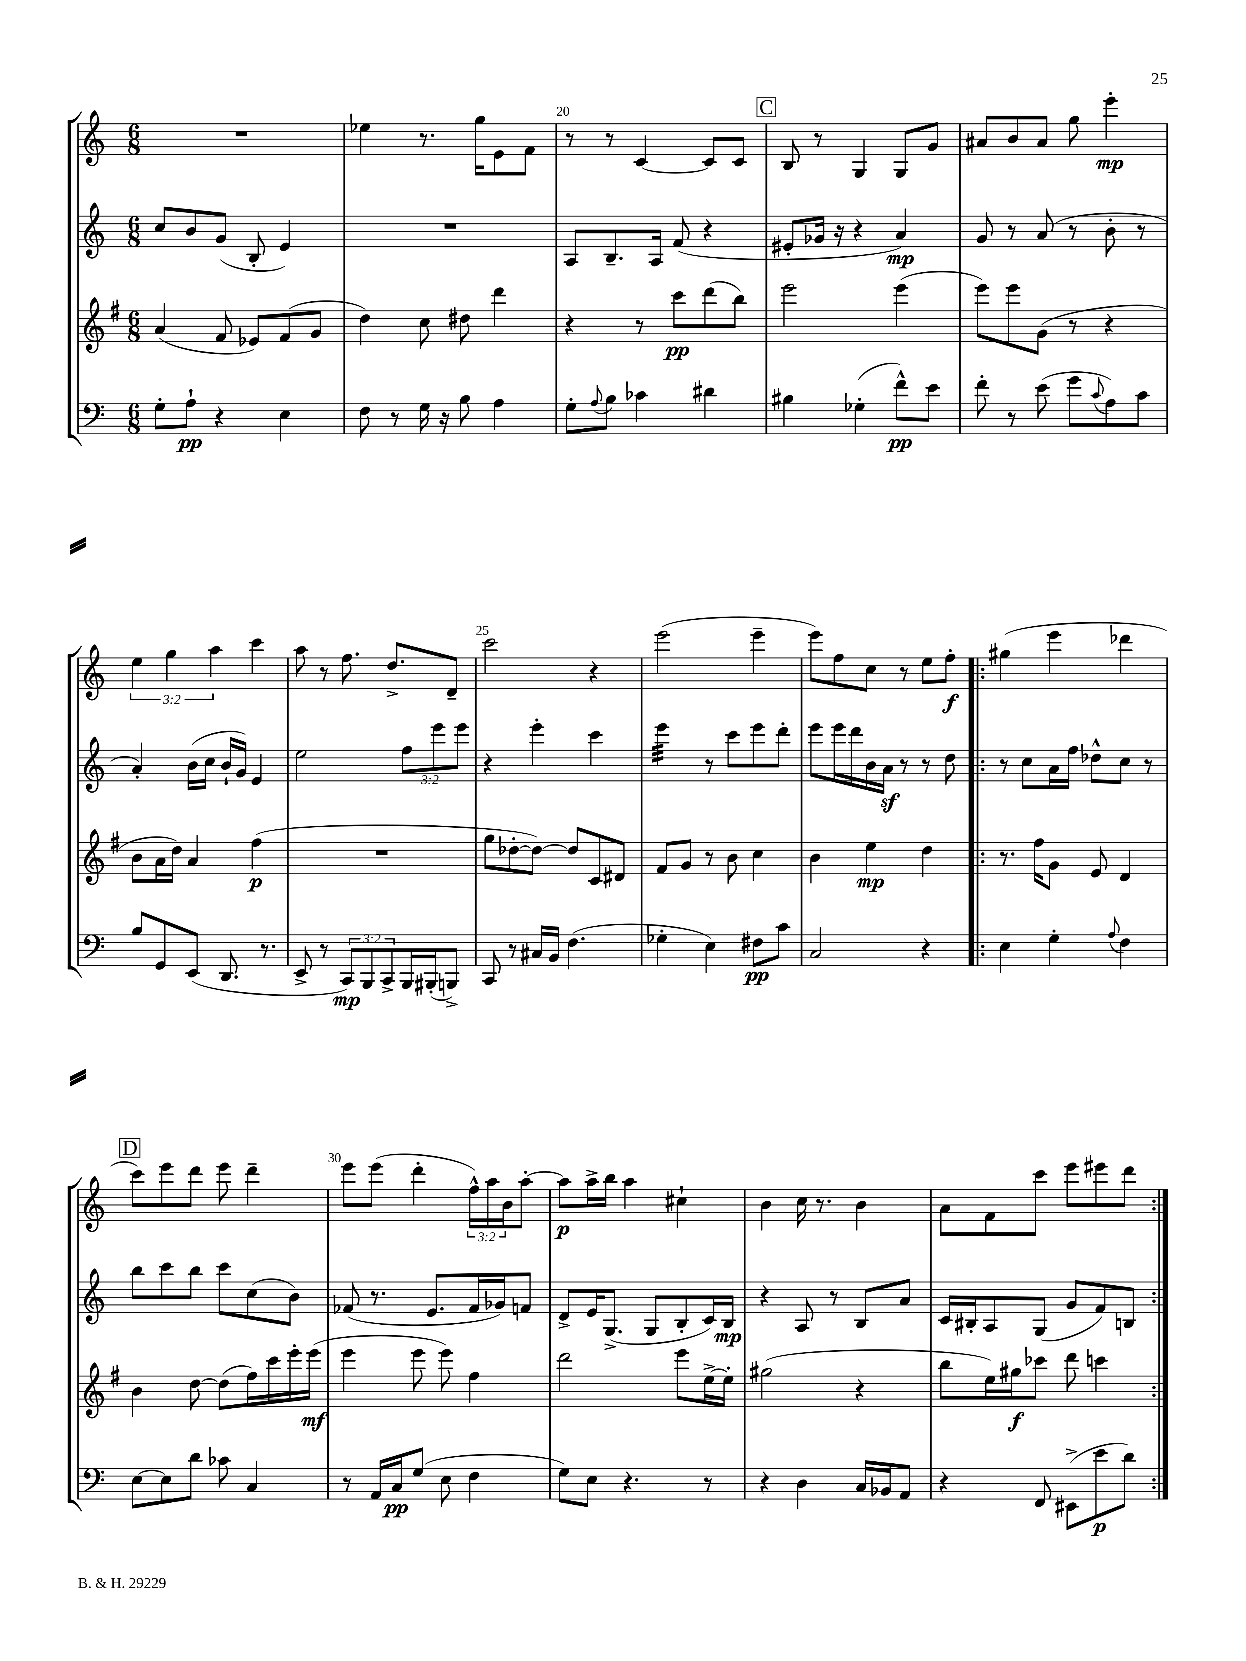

**kern	**kern	**kern	**kern
*staff4	*staff3	*staff2	*staff1
*clefF4	*clefG2	*clefG2	*clefG2
*k[]	*k[f#]	*k[]	*k[]
*M6/8	*M6/8	*M6/8	*M6/8
8G'	(4a	8cc	2.r
8A`	.	8b	.
4r	8f#	(8g	.
.	8e-)	8B'	.
4E	(8f#	4e)	.
.	8g	.	.
=	=	=	=
8F	4dd)	2.r	4ee-
8r	.	.	.
16G	8cc	.	8.r
16r	.	.	.
8B	8dd#	.	.
.	.	.	16gg
4A	4ddd	.	8e
.	.	.	8f
=	=	=	=
8G'	4r	8A	8r
8qqA	.	.	.
8B	.	8.B~	8r
4c-	8r	.	[4c
.	.	16A	.
.	8ccc	(8f	.
4d#	(8ddd	4r	8c]
.	8bb)	.	8c
=	=	=	=
4B#	2eee	8e#'	8B
.	.	16g-	8r
.	.	16r	.
(4G-'	.	4r	4G
8f^^)	(4eee	4a)	8G
8e	.	.	8g
=	=	=	=
8f'	8eee)	8g	8a#
8r	8eee	8r	8b
(8e	(8g	(8a	8a#
8g	8r	8r	8gg
8qqc	.	.	.
8A)	4r	8b'	4eee'
8c	.	8r	.
=	=	=	=
8B	8b	4a')	6ee
8GG	16a	.	.
.	.	.	6gg
.	16dd)	.	.
(8EE	4a	(16b	.
.	.	16cc	.
.	.	.	6aa
8.DD	.	16b`	.
.	.	16g)	.
.	(4ff#	4e	4ccc
8.r	.	.	.
=	=	=	=
8EE^	2.r	2ee	8aa
8r	.	.	8r
12CC)	.	.	8.ff
12BBB	.	.	.
12CC^	.	.	.
.	.	.	8.dd^
16BBB	.	12ff	.
(16BBB#'	.	.	.
.	.	12eee	.
8BBB^)	.	.	8d~
.	.	12eee	.
=	=	=	=
8CC	8gg	4r	2ccc
8r	[8dd-'	.	.
16C#	8dd-_)	4eee'	.
16BB	.	.	.
(4.F	8dd-]	.	.
.	8c	4ccc	4r
.	8d#	.	.
=	=	=	=
4G-'	8f#	4eee	(2eee
.	8g	.	.
4E)	8r	8r	.
.	8b	8ccc	.
8F#	4cc	8eee	4eee~
8c	.	8ddd'	.
=	=	=	=
2C	4b	8eee	8eee)
.	.	16eee	8ff
.	.	16ddd	.
.	4ee	16b	8cc
.	.	16a	.
.	.	8r	8r
4r	4dd	8r	8ee
.	.	8dd	8ff'
=!|:	=!|:	=!|:	=!|:
4E	8.r	8r	(4gg#
.	.	8cc	.
.	16ff#	.	.
4G'	8g	16a	4eee
.	.	16ff	.
.	8e	8dd-^^	.
8qqA	.	.	.
4F	4d	8cc	4ddd-
.	.	8r	.
=	=	=	=
[8E	4b	8bb	8ccc)
8E]	.	8ccc	8eee
8d	[8dd	8bb	8ddd
8c-	(8dd]	8ccc	8eee
4C	16ff#)	(8cc	4ddd~
.	16ccc	.	.
.	16eee'	8b)	.
.	(16eee	.	.
=	=	=	=
8r	4eee	(8f-	8eee
16AA	.	8.r	(8eee
16C	.	.	.
(8G	8eee	.	4ddd'
.	.	8.e	.
8E	8eee)	.	.
4F	4ff#	16f-	24ff^^)
.	.	.	24aa
.	.	16g-)	.
.	.	.	24b
.	.	8f	[8aa'
=	=	=	=
8G)	2ddd	8d^	8aa]
8E	.	16e	16aa^
.	.	(8.G^	16bb
4.r	.	.	4aa
.	.	8G	.
.	8eee	8B'	4cc#`
8r	[16ee^	16c)	.
.	16ee']	16B	.
=	=	=	=
4r	(2gg#	4r	4b
4D	.	8A	16cc
.	.	.	8.r
.	.	8r	.
16C	4r	8B	4b
16BB-	.	.	.
8AA	.	8a	.
=	=	=	=
4r	8bb	16c	8a
.	.	16B#'	.
.	16ee)	8A	8f
.	16gg#	.	.
8FF	8ccc-	(8G	8ccc
(8EE#^	8ddd	8g	8eee
8e	4ccc	8f)	8eee#
8d)	.	8B	8ddd
==:|!	==:|!	==:|!	==:|!
*-	*-	*-	*-
